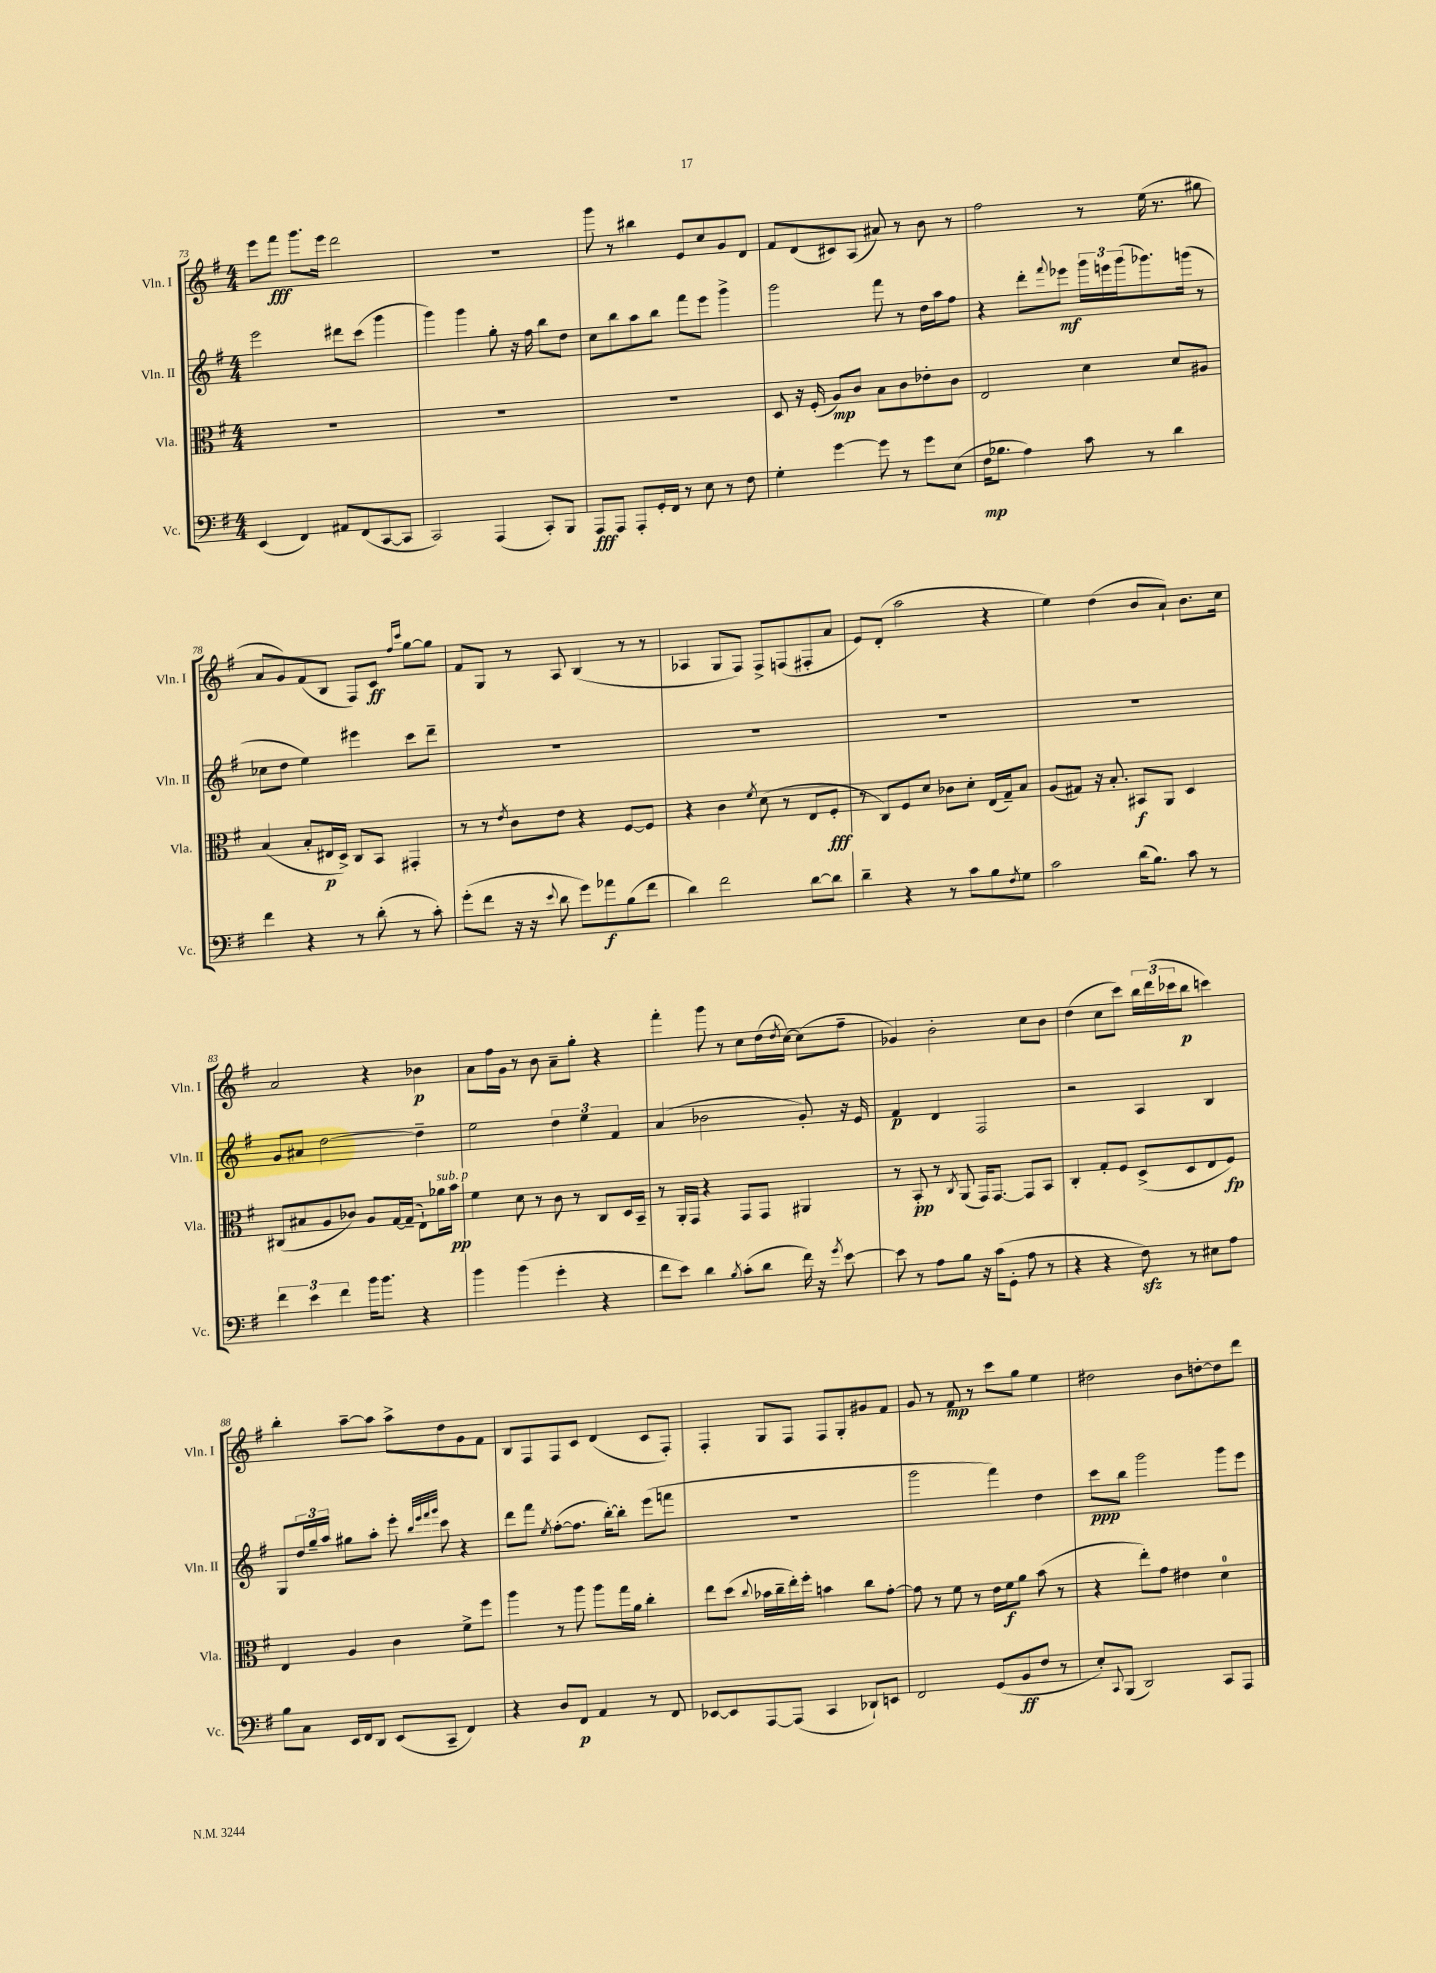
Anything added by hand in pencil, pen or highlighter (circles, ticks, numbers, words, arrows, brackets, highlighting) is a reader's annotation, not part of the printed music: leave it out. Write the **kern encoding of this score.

**kern	**dynam	**kern	**dynam	**kern	**dynam	**kern	**dynam
*part4	*part4	*part3	*part3	*part2	*part2	*part1	*part1
*staff4	*staff4	*staff3	*staff3	*staff2	*staff2	*staff1	*staff1
*I"Vc.	*	*I"Vla.	*	*I"Vln. II	*	*I"Vln. I	*
*I'Vc.	*	*I'Vla.	*	*I'Vln. II	*	*I'Vln. I	*
*clefF4	*	*clefC3	*	*clefG2	*	*clefG2	*
*k[f#]	*	*k[f#]	*	*k[f#]	*	*k[f#]	*
*M4/4	*	*M4/4	*	*M4/4	*	*M4/4	*
=73	=73	=73	=73	=73	=73	=73	=73
(4EE/	.	1r	.	2eee\	.	8eee\L	.
.	.	.	.	.	.	8fff#\J	fff
4FF#/)	.	.	.	.	.	8.ggg\L	.
.	.	.	.	.	.	16eee\Jk	.
8AA#X/L	.	.	.	8ddd#X\L	.	2ddd\	.
(8FF#/	.	.	.	(8ccc\J	.	.	.
[8CC/	.	.	.	4ggg\	.	.	.
8CC/J]	.	.	.	.	.	.	.
=74	=74	=74	=74	=74	=74	=74	=74
2CC/)	.	1r	.	4ggg\)	.	1r	.
.	.	.	.	4ggg\	.	.	.
(4AAA/	.	.	.	8gg'\	.	.	.
.	.	.	.	16r	.	.	.
.	.	.	.	16ff#\	.	.	.
8CC'/L)	.	.	.	8bb\L	.	.	.
8BBB/J	.	.	.	8dd\J	.	.	.
=75	=75	=75	=75	=75	=75	=75	=75
8AAA/L	fff	1r	.	8cc\L	.	8ggg\	.
8AAA/J	.	.	.	8bb\	.	8r	.
8AAA'/L	.	.	.	8aa\	.	4bb#X\	.
16GG'/L	.	.	.	8bb\J	.	.	.
16FF#/JJ	.	.	.	.	.	.	.
8r	.	.	.	8fff#\L	.	8e/L	.
8E\	.	.	.	8eee\J	.	8cc/	.
8r	.	.	.	4ggg^\	.	8g/	.
8F#\	.	.	.	.	.	8d/J	.
=76	=76	=76	=76	=76	=76	=76	=76
4G'\	.	8D/	.	2ggg\	.	8f#/L	.
.	.	16r	.	.	.	(8d/	.
.	.	(16F#'/	.	.	.	.	.
[4g\	.	8A/L)	mp	.	.	8c#X/)	.
.	.	8c/J	.	.	.	(8A/J	.
8g\]	.	8B\L	.	8fff#\	.	8a#X/)	.
8r	.	8c\	.	8r	.	8r	.
8g\L	.	8e-X'\	.	16dd\LL	.	8b\	.
.	.	.	.	16aa\J	.	.	.
(8E\J	.	8c\J	.	8ff#\J	.	8r	.
=77	=77	=77	=77	=77	=77	=77	=77
16F#\KL	mp	2E/	.	4r	.	2ff#\	.
8.B-X\J	.	.	.	.	.	.	.
4A\)	.	.	.	8ddd'\L	.	.	.
.	.	.	.	8qqfff#/	.	.	.
.	.	.	.	8eee-X\J	mf	.	.
8c\	.	4d\	.	24ggg\LL	.	8r	.
.	.	.	.	24eeen\	.	.	.
.	.	.	.	(24ggg\J	.	.	.
8r	.	.	.	8.ggg-X\)	.	(16ee\	.
.	.	.	.	.	.	8.r	.
4d\	.	8d/L	.	.	.	.	.
.	.	.	.	(16gggn\Jk	.	.	.
.	.	8A#X/J	.	8r	.	8gg#X\	.
!!LO:LB:g=z
=78	=78	=78	=78	=78	=78	=78	=78
4f#\	.	(4B/	.	8cc-X\L	.	8a/L	.
.	.	.	.	8dd\J	.	8g/)	.
4r	.	8B'/L	.	4ee\)	.	(8f#/	.
.	.	16E#X/L	p	.	.	8B/J	.
.	.	16D^/JJ)	.	.	.	.	.
8r	.	8C/L	.	4eee#X\	.	8F#/L)	.
(8d'\	.	8BB/J	.	.	.	8c/J	ff
.	.	.	.	.	.	16qqff#/LL	.
.	.	.	.	.	.	16qqccc/JJ	.
8r	.	4GG#X'/	.	8ccc\L	.	[8gg\L	.
8c'\)	.	.	.	8ddd~\J	.	8gg\J]	.
=79	=79	=79	=79	=79	=79	=79	=79
(8g'\L	.	8r	.	1r	.	8f#/L	.
8f#\J	.	8r	.	.	.	8G/J	.
.	.	8qe/	.	.	.	.	.
16r	.	8c\L	.	.	.	8r	.
16r	.	.	.	.	.	.	.
8qqe/	.	.	.	.	.	.	.
8d\	.	8e\J	.	.	.	8A/	.
8g\L)	.	4r	.	.	.	(4B/	.
8a-X\	f	.	.	.	.	.	.
(8B\	.	[8F#/L	.	.	.	8r	.
8f#\J	.	8F#/J]	.	.	.	8r	.
=80	=80	=80	=80	=80	=80	=80	=80
4d\)	.	4r	.	1r	.	4A-X/	.
2f#\	.	4c\	.	.	.	8G/L	.
.	.	.	.	.	.	8F#/J)	.
.	.	8qf#/	.	.	.	.	.
.	.	(8d\	.	.	.	8F#^/L	.
.	.	8r	.	.	.	(8Fn/	.
[8d\L	.	8E/L	.	.	.	8F#X'/	.
8d\J]	.	8F#'/J	fff	.	.	8a/J	.
=81	=81	=81	=81	=81	=81	=81	=81
4d~\	.	8r	.	1r	.	8e/L)	.
.	.	8C/L)	.	.	.	(8d'/J	.
4r	.	8F#/	.	.	.	2aa\	.
.	.	8d/J	.	.	.	.	.
8r	.	8c-X\L	.	.	.	.	.
8c\L	.	8d'\J	.	.	.	.	.
8B\	.	(16E/LL	.	.	.	4r	.
.	.	16G~/J)	.	.	.	.	.
8qF#/	.	.	.	.	.	.	.
8G\J	.	8B/J	.	.	.	.	.
=82	=82	=82	=82	=82	=82	=82	=82
2c\	.	(8A/L	.	1r	.	4ee\)	.
.	.	8G#X/J)	.	.	.	.	.
.	.	16r	.	.	.	(4dd\	.
.	.	8.B'/	.	.	.	.	.
(16d\KL	.	8BB#X/L	f	.	.	8b/L	.
8.B\J)	.	.	.	.	.	.	.
.	.	8AA/J	.	.	.	8a`/J)	.
8c\	.	4D/	.	.	.	8.b\L	.
8r	.	.	.	.	.	.	.
.	.	.	.	.	.	16cc\Jk	.
!!LO:LB:g=z
=83	=83	=83	=83	=83	=83	=83	=83
6f#\	.	(8C#X/L	.	8g/L	.	2a/	.
.	.	8B#X/	.	8a#X/J	.	.	.
6e\	.	.	.	.	.	.	.
.	.	8A/	.	[2dd\	.	.	.
6f#\	.	.	.	.	.	.	.
.	.	8c-X/J)	.	.	.	.	.
16b\KL	.	8A/L	.	.	.	4r	.
8.b\J	.	.	.	.	.	.	.
.	.	[16G/L	.	.	.	.	.
.	.	(16G~/JJ]	.	.	.	.	.
4r	.	8E`\L)	.	4dd~\]	.	4b-X\	p
!	!	!LO:TX:a:i:t=sub. p	!	!	!	!	!
.	.	16a-X\L	.	.	.	.	.
.	.	16b\JJ	pp	.	.	.	.
=84	=84	=84	=84	=84	=84	=84	=84
4b\	.	4f#\	.	2ee\	.	8a\L	.
.	.	.	.	.	.	16ff#\L	.
.	.	.	.	.	.	16g\JJ	.
(4b\	.	8d\	.	.	.	8r	.
.	.	8r	.	.	.	8b\	.
4g'\	.	8c\	.	6dd\	.	8a~\L	.
.	.	8r	.	.	.	8gg'\J	.
.	.	.	.	6ee\	.	.	.
4r	.	8C/L	.	.	.	4r	.
.	.	.	.	6f#/	.	.	.
.	.	16D/L	.	.	.	.	.
.	.	16BB~/JJ	.	.	.	.	.
=85	=85	=85	=85	=85	=85	=85	=85
8f#\L	.	8r	.	(4a/	.	4fff#'\	.
8e\J)	.	16AA'/LL	.	.	.	.	.
.	.	16GG/JJ	.	.	.	.	.
4d\	.	4r	.	2b-X\	.	8ggg\	.
.	.	.	.	.	.	8r	.
8qB/	.	.	.	.	.	.	.
(8c'\L	.	8GG/L	.	.	.	8cc\L	.
8d\J	.	8GG/J	.	.	.	(16dd\L	.
.	.	.	.	.	.	8qdd/	.
.	.	.	.	.	.	[16cc\JJ)	.
16f#\)	.	4AA#X/	.	8g'/)	.	(8cc\L]	.
16r	.	.	.	.	.	.	.
8qg/	.	.	.	.	.	.	.
[8e\	.	.	.	16r	.	8ff#~\J	.
.	.	.	.	16e/	.	.	.
=86	=86	=86	=86	=86	=86	=86	=86
8e\]	.	8r	.	4f#/	p	4g-X/)	.
8r	.	8BB'/	pp	.	.	.	.
8A\L	.	8r	.	4d/	.	2b'\	.
.	.	8qC/	.	.	.	.	.
8B\J	.	(8AA/	.	.	.	.	.
16r	.	16GG/KL)	.	2F#/	.	.	.
(16c\KL	.	[8.GG/J	.	.	.	.	.
8GG'\J	.	.	.	.	.	.	.
8A\	.	8GG/L]	.	.	.	8cc\L	.
8r	.	8BB/J	.	.	.	8b\J	.
=87	=87	=87	=87	=87	=87	=87	=87
4r	.	4C'/	.	2r	.	(4dd\	.
4r	.	8G'/L	.	.	.	8cc\L	.
.	.	8F#/J	.	.	.	8ccc\J)	.
8F#zz\)	.	(8D^/L	.	4A/	.	24bb\LL	.
.	.	.	.	.	.	(24ddd\	.
.	.	.	.	.	.	24ccc-X\J	.
8r	.	8D/	.	.	.	8bb\J	p
8E#X\L	.	8E/	.	4B/	.	4cccn\)	.
8A\J	.	8F#/J)	fp	.	.	.	.
!!LO:LB:g=z
=88	=88	=88	=88	=88	=88	=88	=88
8B\L	.	4E/	.	8G/L	.	4bb'\	.
8C\J	.	.	.	24dd/L	.	.	.
.	.	.	.	24gg~/	.	.	.
.	.	.	.	24aa/JJ	.	.	.
16EE/LL	.	4A/	.	8gg#X\L	.	[8aa~\L	.
16FF#/J	.	.	.	.	.	.	.
8DD/J	.	.	.	8aa'\J	.	8aa\J]	.
(8EE/L	.	4c\	.	8eee'\	.	8aa^\L	.
.	.	.	.	32qqbb/LLL	.	.	.
.	.	.	.	32qqeee/	.	.	.
.	.	.	.	32qqfff#/	.	.	.
.	.	.	.	32qqggg/JJJ	.	.	.
8CC~/J	.	.	.	8ccc\	.	8dd\	.
4FF#/)	.	8f#^\L	.	4r	.	8g\	.
.	.	8ff#\J	.	.	.	8f#\J	.
=89	=89	=89	=89	=89	=89	=89	=89
4r	.	4aa\	.	8ddd\L	.	8B/L	.
.	.	.	.	8fff#\J	.	8F#/	.
.	.	.	.	8qee/	.	.	.
8D/L	.	8r	.	([8ff#'\L	.	8F#/	.
8FF#/J	p	8aa\	.	8.ff#\J]	.	8c/J	.
4AA/	.	8aa\L	.	.	.	(4d/	.
.	.	.	.	[16bb'\KL)	.	.	.
.	.	16gg\L	.	8bb'\J]	.	.	.
.	.	16a\JJ	.	.	.	.	.
8r	.	4cc'\	.	(8eee\L	.	8c/L	.
8FF#/	.	.	.	8fffn\J	.	8F#'/J)	.
=90	=90	=90	=90	=90	=90	=90	=90
[8EE-X/L	.	8ee\L	.	1r	.	4F#'/	.
8EE-/]	.	(8dd\J	.	.	.	.	.
.	.	8qqcc/	.	.	.	.	.
[8AAA/	.	16b-X\LL	.	.	.	8G/L	.
.	.	16cc~\	.	.	.	.	.
(8AAA/J]	.	16ee'\)	.	.	.	8F#/J	.
.	.	16ff#'\JJ	.	.	.	.	.
4CC/	.	4bn\	.	.	.	8F#/L	.
.	.	.	.	.	.	8G'/	.
8DD-X`/L)	.	8cc\L	.	.	.	8g#X/	.
8EEn/J	.	[8g'\J	.	.	.	8f#/J	.
=91	=91	=91	=91	=91	=91	=91	=91
2FF#/	.	8g\]	.	2ggg\	.	8g/	.
.	.	8r	.	.	.	8r	.
.	.	8f#\	.	.	.	8f#/	mp
.	.	8r	.	.	.	8r	.
(8GG/L	.	16e\LL	.	4fff#\)	.	8ccc\L	.
.	.	16f#\J	f	.	.	.	.
8BB/	ff	8a\J	.	.	.	8gg\J	.
8F#/J	.	(8b\	.	4dd\	.	4ee\	.
8r	.	8r	.	.	.	.	.
=92	=92	=92	=92	=92	=92	=92	=92
8E'/L)	.	4r	.	8ccc\L	ppp	2dd#X\	.
8qqCC/	.	.	.	.	.	.	.
(8BBB/J	.	.	.	8bb\J	.	.	.
2DD/)	.	8ee'\L)	.	2ggg\	.	.	.
.	.	8g\J	.	.	.	.	.
.	.	4e#X\	.	.	.	8b\L	.
.	.	.	.	.	.	[8ddn'\	.
8CC/L	.	4d\	.	8ggg\L	.	8dd\]	.
8AAA/J	.	.	.	8eee\J	.	8ddd\J	.
==	==	==	==	==	==	==	==
*-	*-	*-	*-	*-	*-	*-	*-
